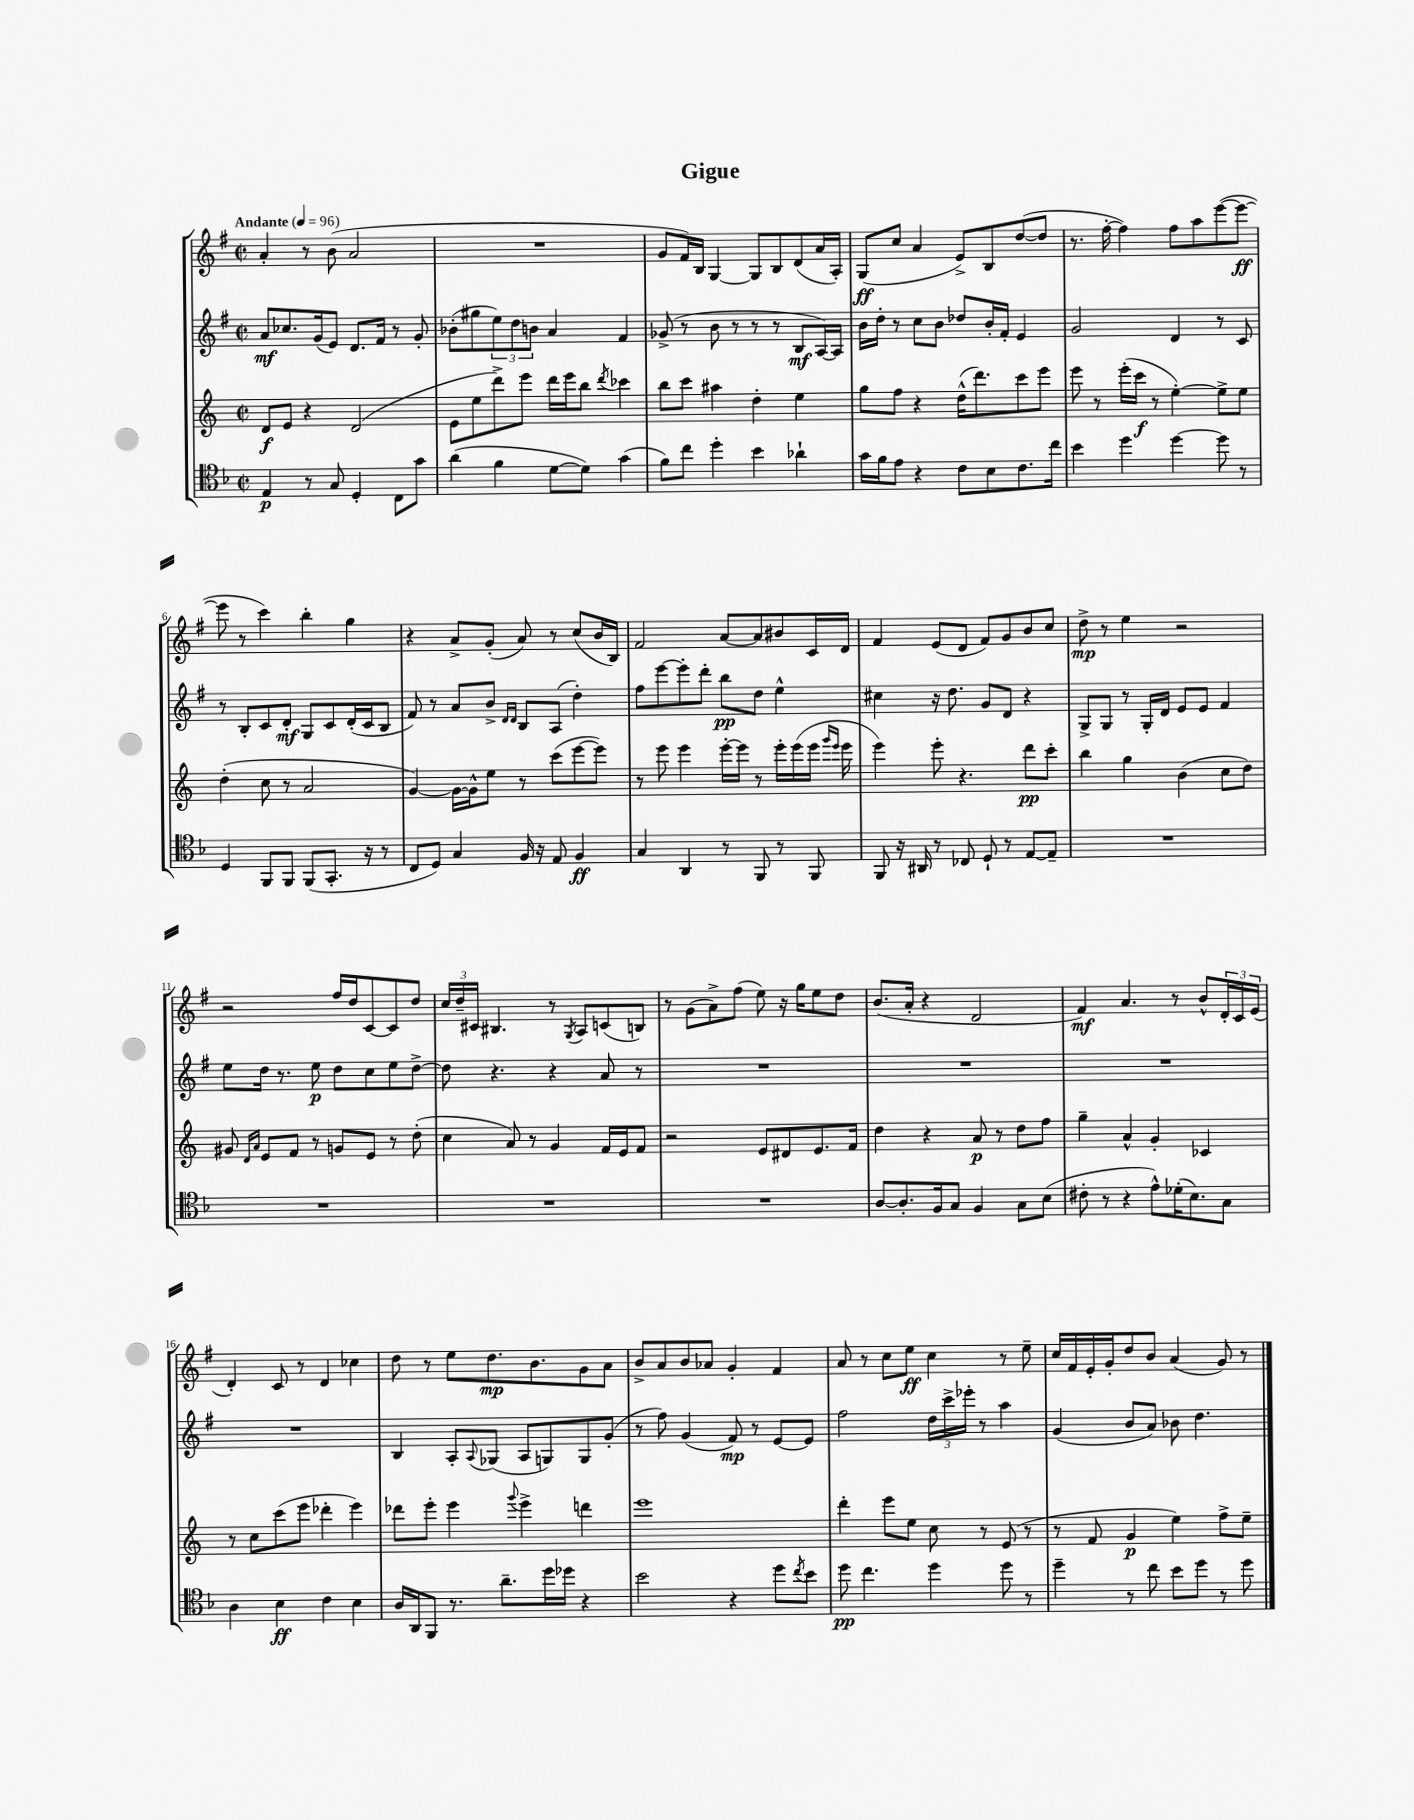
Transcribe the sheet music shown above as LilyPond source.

\header { title = "Gigue" }
<<
\new StaffGroup <<
\new Staff = "s0" {
    \clef treble \key g \major \defaultTimeSignature \time 2/2 \tempo "Andante" 4 = 96
    a'4-. r8 b'8( a'2 |
    R1 |
    g'8 fis'16) b16 g4~ g8 b8 d'8( a'16 a16-.) |
    g8\ff( c''8 a'4 e'8->) b8 d''8~( d''8 |
    r8. fis''16~-. fis''4) fis''8 a''8 e'''8~( e'''8~\ff |
    e'''8 r8 c'''4) b''4-. g''4 |
    r4 a'8-> g'8-.( a'8) r8 c''8( b'16 b16) |
    fis'2 a'8~ a'8 bis'8 c'16 d'16 |
    fis'4 e'8( d'8 fis'8) g'8 b'8 c''8 |
    d''8->\mp r8 e''4 r2 |
    r2 fis''16 d''16 c'8~ c'8 d''8 |
    \tuplet 3/2 { c''16 d''16-- cis'16 } bis4. r8 \acciaccatura { g8 } a8 c'8( b8) |
    r8 g'8( a'8->) fis''8( e''8) r16 g''16 e''8 d''8 |
    b'8.( a'16-. r4 d'2 |
    fis'4\mf) a'4. r8 b'8-^ \tuplet 3/2 { d'16-. c'16 e'16( } |
    d'4-.) c'8 r8 d'4 ces''4 |
    d''8 r8 e''8 d''8.\mp b'8. g'8 a'8 |
    b'8-> a'8 b'8 aes'8 g'4-. fis'4 |
    a'8 r8 c''8 e''8\ff c''4 r8 e''8-- |
    c''16 fis'16 e'16-. g'16-. d''8 b'8 a'4( g'8) r8 \bar "|." |
}
\new Staff = "s1" {
    \clef treble \key g \major \defaultTimeSignature \time 2/2
    a'8\mf ces''8. g'16( e'8) d'8. fis'16 r8 g'8-. |
    bes'8-.( gis''8 \tuplet 3/2 { e''8) d''8 b'8 } a'4 fis'4 |
    ges'8->( r8 b'8 r8 r8 r8 b8\mf a16~) a16 |
    b'16 d''16-. r8 c''8 b'8 des''8 b'16-. fis'16-. e'4 |
    g'2 d'4 r8 c'8 |
    r8 b8-. c'8 d'8-.\mf g8 c'8 d'16-.( c'16 b8 |
    fis'8) r8 a'8 b'8-> \grace { d'16 d'16 } b8 a8( d''4-.) |
    fis''8 e'''8~ e'''8-. d'''8-. b''8\pp d''8 e''4-^ |
    cis''4 r16 d''8. g'8 d'8 r4 |
    g8-> g8 r8 g16-. d'16 e'8 e'8 fis'4 |
    e''8 d''16 r8. e''8\p d''8 c''8 e''8 d''8~-> |
    d''8 r4. r4 a'8 r8 |
    R1 |
    R1 |
    R1 |
    R1 |
    b4 a8-. \appoggiatura { a8 } ges8( a8 g8) g8 g'8-.( |
    r8 fis''8) g'4( fis'8\mp) r8 e'8~ e'8 |
    fis''2 \tuplet 3/2 { d''16 c'''16-> ees'''16-. } r8 a''4 |
    g'4( b'8 a'8) bes'8 d''4. \bar "|." |
}
\new Staff = "s2" {
    \clef treble \key c \major \defaultTimeSignature \time 2/2
    d'8\f e'8 r4 d'2( |
    e'8 e''8 d'''8->) e'''8 d'''16 e'''16 b''8 \acciaccatura { d'''8 } ces'''4 |
    b''8 c'''8 ais''4 d''4-. e''4 |
    g''8 f''8 r4 d''16-^( d'''8.) c'''8 e'''8 |
    e'''8 r8 e'''16-.( c'''16\f r8 e''4~-.) e''8-> e''8 |
    d''4-.( c''8 r8 a'2 |
    g'4~) g'16~ g'16-^ e''8 r8 c'''8( e'''8~ e'''8) |
    r8 e'''8 e'''4 e'''16~-. e'''16 r8 e'''16-. e'''16( e'''16 \grace { g'''16 e'''16 } e'''16 |
    e'''4) e'''8-. r4. d'''8\pp c'''8-. |
    b''4 g''4 b'4( c''8 d''8) |
    gis'8 \grace { d'16 a'16 } e'8 f'8 r8 g'8 e'8 r8 d''8-.( |
    c''4 a'8) r8 g'4 f'16 e'16 f'8 |
    r2 e'8 dis'8 e'8. f'16 |
    d''4 r4 a'8\p r8 d''8 f''8 |
    g''4-- a'4-^ g'4-. ces'4 |
    r8 c''8 c'''8( e'''8 des'''4-. e'''4) |
    des'''8 e'''8-. e'''4 \appoggiatura { g'''8 } e'''4-> d'''4 |
    e'''1 |
    d'''4-. e'''8 e''8 c''8 r8 e'8( r8 |
    r8 f'8 g'4\p e''4) f''8-> e''8-- \bar "|." |
}
\new Staff = "s3" {
    \clef tenor \key f \major \defaultTimeSignature \time 2/2
    e4\p r8 g8 d4-. c8 g'8 |
    a'4( f'4 d'8~ d'8) g'4( |
    f'8) c''8 d''4-. bes'4 aes'4-! |
    g'16 f'16 e'8 r4 c'8 bes8 c'8. c''16 |
    bes'4 d''4 d''4~ d''8 r8 |
    d4 f,8 f,8 f,8( g,8.-. r16 r8 |
    c8 d8) g4 f16 r16 e8 f4\ff |
    g4 a,4 r8 f,8 r8 f,8 |
    f,8 r16 ais,16 r8 ces8 d8-! r8 e8~ e8-- |
    R1 |
    R1 |
    R1 |
    R1 |
    a8~ a8.-. f16 g8 f4 g8 bes8( |
    cis'8-. r8 r4 e'8-^) des'16-.( bes8.) g8 |
    a4 bes4\ff c'4 bes4 |
    a16 a,16 f,8 r8. a'8.-- d''16 des''16 r4 |
    bes'2 r4 d''8 \acciaccatura { c''8 } bes'8 |
    d''8\pp c''4. d''4 d''8 r8 |
    d''4-- r8 c''8 bes'8 d''8 r8 d''8 \bar "|." |
}
>>
>>
